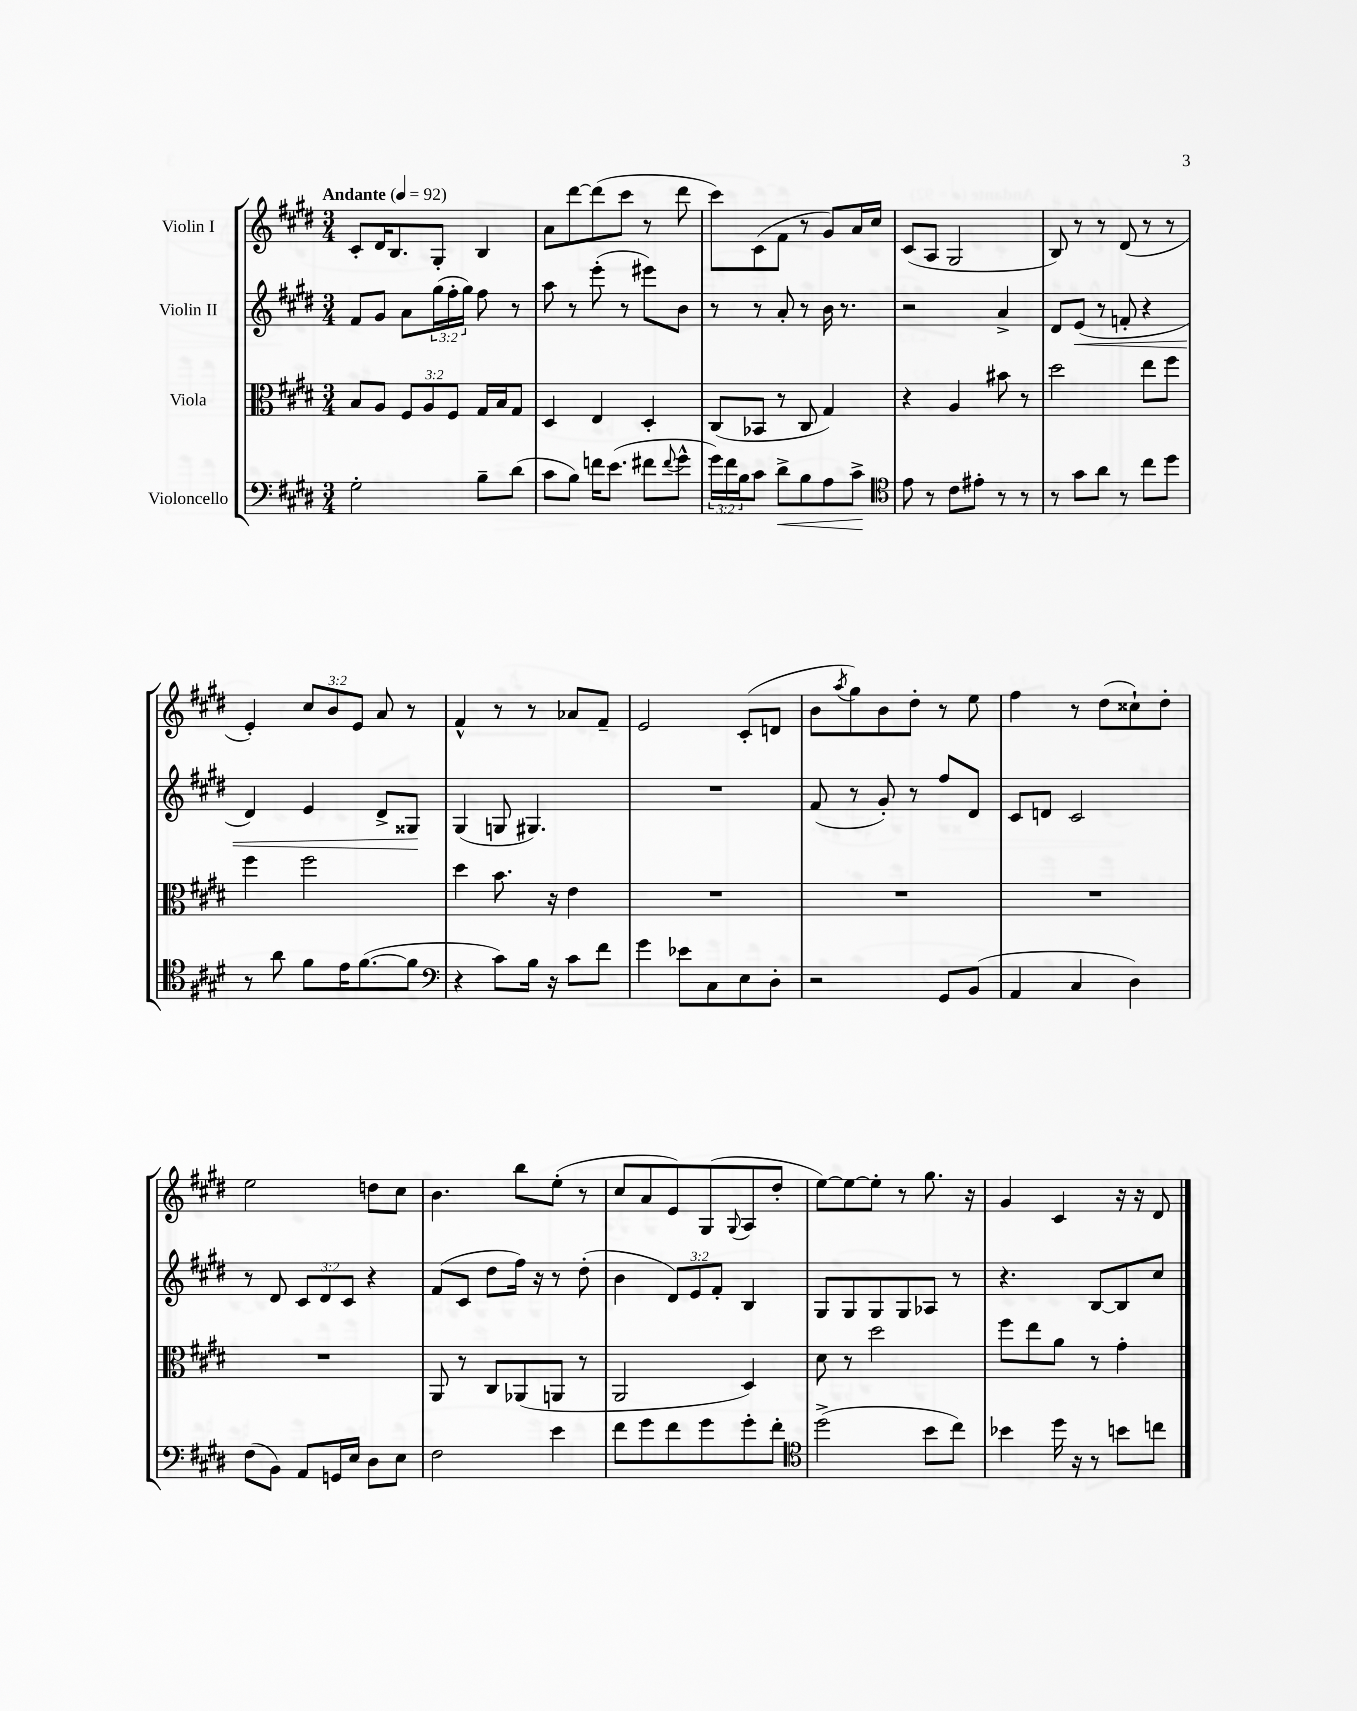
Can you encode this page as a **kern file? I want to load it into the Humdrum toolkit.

**kern	**kern	**kern	**kern
*staff4	*staff3	*staff2	*staff1
*clefF4	*clefC3	*clefG2	*clefG2
*k[f#c#g#d#]	*k[f#c#g#d#]	*k[f#c#g#d#]	*k[f#c#g#d#]
*M3/4	*M3/4	*M3/4	*M3/4
*MM92	*MM92	*MM92	*MM92
2G#'	8B	8f#	8c#'
.	8A	8g#	16d#
.	.	.	8.B
.	12F#	8a	.
.	12A	.	.
.	.	(24gg#	8G#'
.	12F#	24ff#'	.
.	.	24gg#)	.
8B~	16G#	8ff#	4B
.	16B	.	.
(8d#	8G#	8r	.
=	=	=	=
8c#	4D#	8aa	8a
8B)	.	8r	[8ddd#
16f	4E	(8eee'	(8ddd#]
(8.e	.	.	.
.	.	8r	8ccc#
8f#	4D#'	8eee#)	8r
8qqf#	.	.	.
8g#^^	.	8b	8ddd#
=	=	=	=
24g#)	(8C#	8r	8ccc#)
24f#	.	.	.
24B	.	.	.
8c#	8BB-	8r	(8c#
8d#^	8r	8a'	8f#
8B	8C#	8r	8r
8A	4G#)	16b	8g#)
.	.	8.r	.
8c#^	.	.	16a
.	.	.	16cc#
=	=	=	=
*clefC4	*	*	*
8e	4r	2r	(8c#
8r	.	.	8A
8c#	4A	.	2G#
8e#'	.	.	.
8r	8b#	4a^	.
8r	8r	.	.
=	=	=	=
8r	2dd#	8d#	8B)
8g#	.	(8e	8r
8a	.	8r	8r
8r	.	8f'	(8d#
8cc#	8ee	4r	8r
8dd#	8ff#	.	8r
=	=	=	=
8r	4ff#	4d#)	4e')
8a	.	.	.
8f#	2ff#	4e	12cc#
.	.	.	12b
16e	.	.	.
.	.	.	12e
([8.f#	.	.	.
.	.	8d#^	8a
8f#]	.	8G##	8r
=	=	=	=
*clefF4	*	*	*
4r	4dd#	(4G#	4f#^^
8c#)	8.b	8G	8r
16B	.	4.G#)	8r
16r	16r	.	.
8c#	4e	.	8a-
8f#	.	.	8f#~
=	=	=	=
4g#	2.r	2.r	2e
8e-	.	.	.
8C#	.	.	.
8E	.	.	(8c#'
8D#'	.	.	8d
=	=	=	=
2r	2.r	(8f#	8b
.	.	.	8qaa
.	.	8r	8gg#)
.	.	8g#')	8b
.	.	8r	8dd#'
8GG#	.	8ff#	8r
(8BB	.	8d#	8ee
=	=	=	=
4AA	2.r	8c#	4ff#
.	.	8d	.
4C#	.	2c#	8r
.	.	.	(8dd#
4D#)	.	.	8cc##`)
.	.	.	8dd#'
=	=	=	=
(8F#	2.r	8r	2ee
8BB)	.	8d#	.
8AA	.	12c#	.
.	.	12d#	.
16GG	.	.	.
.	.	12c#	.
16E	.	.	.
8D#	.	4r	8dd
8E	.	.	8cc#
=	=	=	=
2F#	8AA	(8f#	4.b
.	8r	8c#	.
.	8C#	8dd#	.
.	(8AA-	16ff#)	8bb
.	.	16r	.
4e	8AA	8r	(8ee'
.	8r	(8dd#'	8r
=	=	=	=
8f#	2AA	4b	8cc#
8g#	.	.	8a
8f#	.	12d#)	8e)
.	.	12e	.
8g#	.	.	(8G#
.	.	12f#'	.
.	.	.	8qqG#
8g#'	4D#)	4B	8A
8f#'	.	.	8dd#'
=	=	=	=
*clefC4	*	*	*
(2dd#^	8d#	8G#	[8ee)
.	8r	8G#	8ee_
.	2dd#	8G#	8ee']
.	.	8G#	8r
8b	.	8A-	8.gg#
8cc#)	.	8r	.
.	.	.	16r
=	=	=	=
4b-	8ff#	4.r	4g#
.	8ee	.	.
16dd#	8a	.	4c#
16r	.	.	.
8r	8r	[8B	.
8b	4g#'	8B]	16r
.	.	.	16r
8cc	.	8cc#	8d#
==	==	==	==
*-	*-	*-	*-
